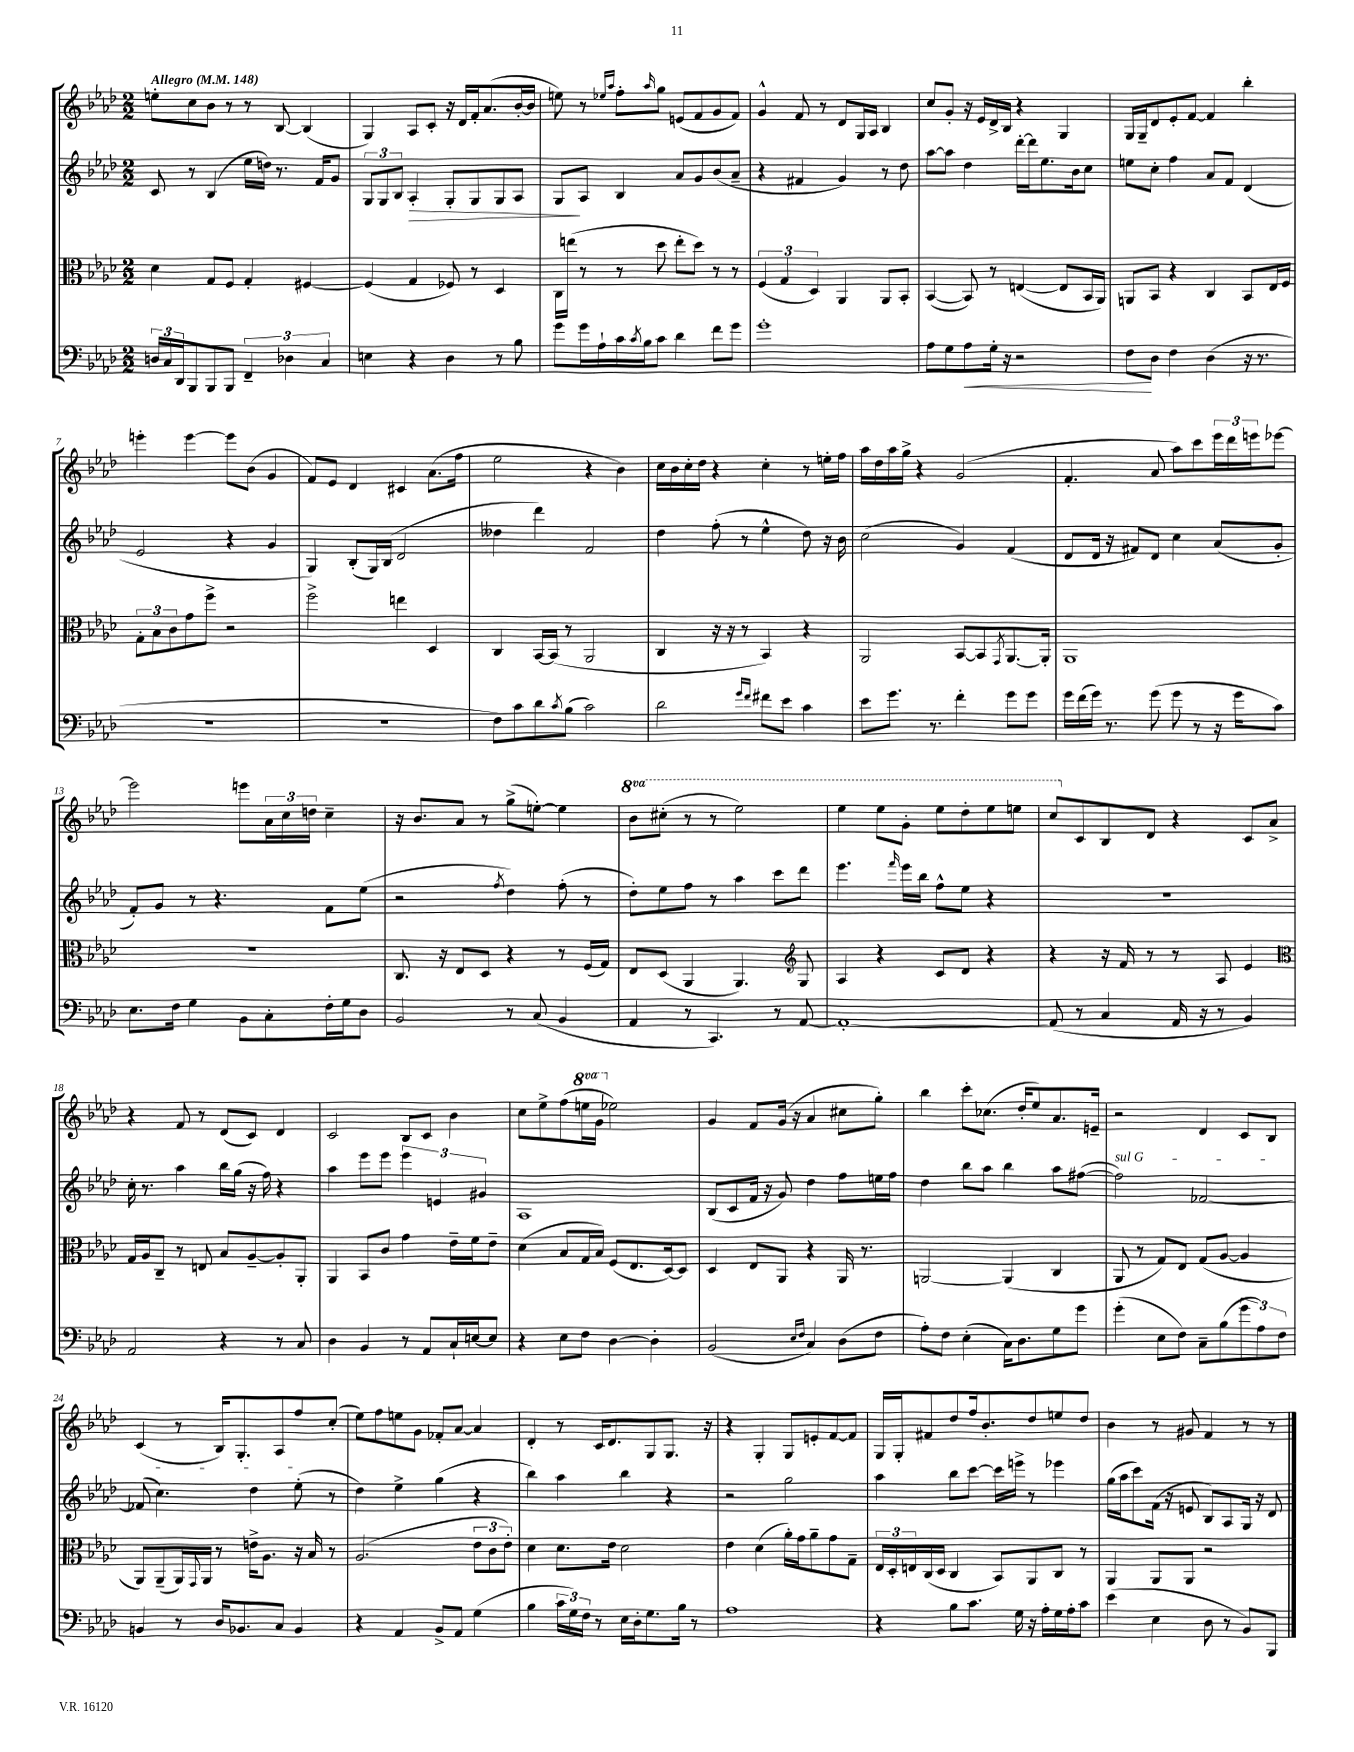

**kern	**kern	**kern	**kern
*staff4	*staff3	*staff2	*staff1
*clefF4	*clefC3	*clefG2	*clefG2
*k[b-e-a-d-]	*k[b-e-a-d-]	*k[b-e-a-d-]	*k[b-e-a-d-]
*M2/2	*M2/2	*M2/2	*M2/2
*MM148	*MM148	*MM148	*MM148
24D/LL	4d-\	8c/	8ee'\L
24C/	.	.	.
24DD-/J	.	.	.
8BBB-/	.	8r	8cc\
8BBB-/	8G/L	(4B-/	8b-\J
8BBB-/J	8F/J	.	8r
6FF~/	4G'/	16ee-\LL	8r
.	.	16dd\JJ)	.
.	.	8.r	[8B-/
6D-\	.	.	.
.	[4F#/	.	(4B-/]
.	.	16f/LK	.
6C/	.	.	.
.	.	8g/J	.
=	=	=	=
4E\	(4F#/]	12G/L	4G/)
.	.	12G/	.
.	.	12B-/J	.
4r	4G/	4A-'/	8A-/L
.	.	.	8c'/J
4D-\	8F-/)	8G'/L	16r
.	.	.	16d-/LL
.	8r	8G/	16f'/J
.	.	.	(8.a-/
8r	4D-/	8G/	.
8B-\	.	8A-/J	[16b-'/L
.	.	.	16b-/]JJ
=	=	=	=
8g\L	16C\LL	8G/L	8ee\)
.	(16ee\JJ	.	.
16g\L	8r	8A-/J	8r
16A-`\	.	.	.
.	.	.	16qqee-/LL
.	.	.	16qqaa-/JJ
16c\	8r	4B-/	8ff'\L
8qc/	.	.	.
16B-\J	.	.	.
.	.	.	16qqaa-/
8c\J	8dd-\	.	8gg\J
4d-\	8ee'\L	8a-/L	(8e/L
.	8dd-\J)	8g/	8f/
8f\L	8r	(8b-/	8g/
8g\J	8r	8a-~/J	8f/J)
=	=	=	=
1g'	(6F/	4r	4g^^/
.	6G/	.	.
.	.	4f#/	8f/
.	6D-/)	.	.
.	.	.	8r
.	4AA-/	4g/)	8d-/L
.	.	.	16G/L
.	.	.	16A-/JJ
.	8AA-/L	8r	4B-/
.	8BB-'/J	8dd-\	.
=	=	=	=
8A-\L	([4BB-/	[8aa-\L	8cc/L
8G\	.	8aa-\]J	8g'/J
8A-\	8BB-/])	4dd-\	16r
.	.	.	16e-/LL
16G'\Jk	8r	.	16d-^/
16r	.	.	16B-/JJ
2r	([4E/	[16ddd-'\LL	4r
.	.	16ddd-\]J	.
.	.	8.ee-\	.
.	8E/]L	.	4G/
.	.	16b-\k	.
.	16BB-/L	8cc\J	.
.	16AA-/JJ)	.	.
=	=	=	=
8F\L	8AA/L	8ee\L	16G/LL
.	.	.	16G~/J
8D-\J	8BB-/J	8cc'\J	8d-/
4F\	4r	4ff\	8e-'/
.	.	.	[8f/J
(4D-\	4C/	8a-/L	4f/]
.	.	8f/J	.
16r	8BB-/L	(4d-/	4bb-'\
8.r	.	.	.
.	16E-/L	.	.
.	16F/JJ	.	.
=	=	=	=
1r	12G'\L	2e-/	4eee'\
.	12B-\	.	.
.	12c\	.	.
.	8g\	.	[4eee\
.	8ff^\J	.	.
.	2r	4r	8eee\]L
.	.	.	(8b-\J
.	.	4g/	4g/
=	=	=	=
1r	2ff^\	4G/)	8f/L)
.	.	.	8e-/J
.	.	(8B-'/L	4d-/
.	.	16G/L)	.
.	.	(16B-/JJ	.
.	4ee\	2d-/	4c#/
.	4D-/	.	(8.a-\L
.	.	.	16ff\Jk
=	=	=	=
8F\L)	4C/	4dd--\	2ee-\
8c\	.	.	.
8d-\	[16BB-/LL	4ddd-\)	.
.	(16BB-/]JJ	.	.
8qc/	.	.	.
(8B-\J	8r	.	.
2c\)	2AA-/	2f/	4r
.	.	.	4b-\)
=	=	=	=
2d-\	4C/	4dd-\	16cc\LL
.	.	.	16b-\
.	.	.	16cc'\
.	.	.	16dd-\JJ
.	16r	(8ff'\	4r
.	16r	.	.
.	8r	8r	.
16qqg/LL	.	.	.
16qqf/JJ	.	.	.
8f#\L	4BB-/)	4ee-^^\	4cc'\
8e-\J	.	.	.
4c\	4r	8dd-\)	8r
.	.	16r	16ee'\LL
.	.	16b-\	16ff\JJ
=	=	=	=
8e-\L	2AA-/	(2cc\	16aa-\LL
.	.	.	16dd-\
8.g\J	.	.	16aa-\
.	.	.	16gg^\JJ
.	.	.	4r
8.r	.	.	.
4f'\	[8BB-/L	4g/)	(2g/
.	8BB-/]	.	.
.	8qGG/	.	.
8g\L	[8.AA-/	(4f/	.
8g\J	.	.	.
.	16AA-'/]Jk	.	.
=	=	=	=
16g\LL	1AA-	8d-/L	4.f'/
(16f\	.	.	.
16g\JJ)	.	16d-/Jk	.
8.r	.	16r	.
.	.	8f#/L)	.
(8g\	.	8d-/J	8a-/
8g\	.	4cc\	8aa-\L)
8r	.	.	8ccc\
16r	.	(8a-/L	24eee-\L
.	.	.	24ddd-\
16g\LK	.	.	.
.	.	.	24eee\J
8c\J)	.	8g'/J	[8eee-\J
=	=	=	=
8.E-\L	1r	8f'/L)	2eee-\]
.	.	8g/J	.
16F\Jk	.	.	.
4G\	.	8r	.
.	.	4.r	.
8BB-\L	.	.	8eee\L
8C'\	.	.	24a-\L
.	.	.	24cc\
.	.	.	24dd\JJ
16F'\L	.	8f\L	4cc~\
16G\J	.	.	.
8D-\J	.	(8ee-\J	.
=	=	=	=
2BB-/	8.C/	2r	16r
.	.	.	8.b-/L
.	16r	.	.
.	8E-/L	.	8a-/J
.	8D-/J	.	8r
.	.	8qff/	.
8r	4r	4dd-\)	(8gg^\L
(8C/	.	.	[8ee'\J)
4BB-/	8r	(8ff'\	4ee\]
.	(16F/LL	8r	.
.	16G/JJ)	.	.
=	=	=	=
4AA-/	8E-/L	8dd-'\L)	8bb-\L
.	(8D-/J	8ee-\	(8ccc#'\J
8r	4AA-/	8ff\J	8r
4.CC/)	.	8r	8r
.	4.AA-/)	4aa-\	2eee-\)
8r	.	8ccc\L	.
*	*clefG2	*	*
[8AA-/	8G/	8ddd-\J	.
=	=	=	=
1AA-'_	4A-/	4.eee-\	4eee-\
.	4r	.	8eee-\L
.	.	16qqfff/	.
.	.	16eee-\LL	8gg'\J
.	.	16bb-\JJ	.
.	8c/L	8ff^^\L	8eee-\L
.	8d-/J	8ee-\J	8ddd-'\
.	4r	4r	8eee-\
.	.	.	8eee\J
=	=	=	=
(8AA-/]	4r	1r	8ccc/L
8r	.	.	8c/
4C/	16r	.	8B-/
.	16f/	.	.
.	8r	.	8d-/J
16AA-/	8r	.	4r
16r	.	.	.
8r	8A-/	.	.
4BB-/)	4e-/	.	8c/L
.	.	.	8a-^/J
=	=	=	=
*	*clefC3	*	*
2AA-/	16G/LL	16cc'\	4r
.	16A-/J	8.r	.
.	8C~/J	.	.
.	8r	4aa-\	8f/
.	8E/	.	8r
4r	8B-/L	16bb-\LL	(8d-/L
.	.	(16gg\JJ	.
.	[8A-~/	16r	8c/J)
.	.	16ff\)	.
8r	8A-'/]	4r	4d-/
8C/	8AA-'/J	.	.
=	=	=	=
4D-\	4AA-/	4aa-\	2c/
4BB-/	8BB-/L	8eee-\L	.
.	8c/J	8eee-\J	.
8r	4g\	6eee-\	8B-/L
8AA-/L	.	.	8c/J
.	.	6e/	.
16C`/L	16e-~\LL	.	4b-\
[16E/J	16f\J	.	.
.	.	6g#/	.
8E/]J	8e-~\J	.	.
=	=	=	=
4r	(4d-\	1A-	8cc\L
.	.	.	8ee-^\
8E-\L	8B-/L	.	(8ff\
8F\J	16G/L	.	16eee\L
.	16B-/JJ)	.	16gg\JJ
[4D-\	(8F/L	.	2ee-\)
.	8.E-/	.	.
4D-'\]	.	.	.
.	[16D-/k)	.	.
.	8D-/]J	.	.
=	=	=	=
(2BB-/	4D-/	(8B-/L	4g/
.	.	8c/	.
.	8E-/L	16f/Jk	8f/L
.	.	16r	.
.	8AA-/J	8g/)	(16g/Jk
.	.	.	16r
16qqE-/LL	.	.	.
16qqF/JJ	.	.	.
4C/)	4r	4dd-\	4a-/
(8D-\L	16AA-/	8ff\L	8cc#\L
.	8.r	.	.
8F\J	.	16ee\L	8gg'\J)
.	.	16ff\JJ	.
=	=	=	=
8A-'\L)	[2AA/	4dd-\	4bb-\
8F\J	.	.	.
(4E-'\	.	8bb-\L	8ccc'\L
.	.	8aa-\J	(8.cc-\J
16C\LK)	(4AA/]	4bb-\	.
8.D-\	.	.	16dd-'/LK
.	.	.	8ee-/)
8G\	4C/	8aa-\L	8.a-/
8g\J	.	([8ff#\J	.
.	.	.	16e~/Jk
=	=	=	=
(4g'\	8AA-/	2ff#\])	2r
.	8r	.	.
8E-\L	8G/L)	.	.
8F\J)	8E-/J	.	.
8C~\L	(8G/L	[2f-/	4d-/
(8B-\	[8A-/J	.	.
12g\	4A-/]	.	8c/L
12A-\)	.	.	.
.	.	.	8B-/J
12F\J	.	.	.
=	=	=	=
4BB/	8AA-/L)	(8f-/]	(4c/
.	(8AA-~/	4.cc\)	.
8r	16AA-/L)	.	8r
.	8qqGG/	.	.
.	16AA-/JJ	.	.
16D-/LK	8r	.	16B-/LK)
8.BB-/	.	.	8.G'/
.	16e^\LK	4dd-\	.
.	8.A-\J	.	.
8C/J	.	.	8A-/
4BB-/	16r	(8ee-'\	8ff/
.	16B-/	.	.
.	8r	8r	(8cc'/J
=	=	=	=
4r	(2.A-/	4dd-\)	8ee-\L)
.	.	.	8ff\
4AA-/	.	4ee-^\	8ee\
.	.	.	8g\J
8BB-^/L	.	(4gg\	8f-'/L
8AA-/J	.	.	[8a-/J
(4G\	12e-\L	4r	4a-/]
.	12c\	.	.
.	12e-'\J)	.	.
=	=	=	=
4B-\	4d-\	4bb-\)	4d-'/
24c\LL	8.d-\L	4aa-\	8r
24G\)	.	.	.
24F\JJ	.	.	.
8r	.	.	16c/LK
.	16e-\Jk	.	8.d-/
16E-\LL	2d-\	4bb-\	.
16D-'\J	.	.	.
8.G\	.	.	8G/
.	.	4r	8.G/J
16B-\Jk	.	.	.
8r	.	.	.
.	.	.	16r
=	=	=	=
1A-	4e-\	2r	4r
.	(4d-\	.	4G'/
.	16a-'\LL)	2gg\	8G/L
.	16g\J	.	.
.	8a-~\	.	8e'/
.	8g\	.	[8f/
.	8G~\J	.	8f/]J
=	=	=	=
4r	24E-/LL	4aa-\	16G/LL
.	24D-'/	.	.
.	.	.	16G'/J
.	24E/	.	.
.	(16C/	.	8f#/
.	16D-/JJ	.	.
8B-\L	4C/	8bb-\L	8dd-/
8.c\J	.	[8ccc\J	16ff/k
.	.	.	8.b-'/
.	8BB-/L)	16ccc\]LL	.
16G\	.	16eee^\JJ	.
16r	8AA-/	8r	8dd-/
16A-'\LL	.	.	.
16G\	8C/J	4eee-\	8ee/
16A-'\J	.	.	.
8c\J	8r	.	8dd-/J
=	=	=	=
(4e-\	4AA-/	(16gg\LL	4b-\
.	.	16aa-\J	.
.	.	8ccc\)	.
4E-\	8AA-/L	(16f\Jk	8r
.	.	16r	.
.	8AA-/J	8e/	8g#/
8D-\	2r	8B-/L)	4f/
8r	.	8A-/	.
8BB-/L)	.	16G/Jk	8r
.	.	16r	.
8BBB-/J	.	8d-/	8r
==	==	==	==
*-	*-	*-	*-
